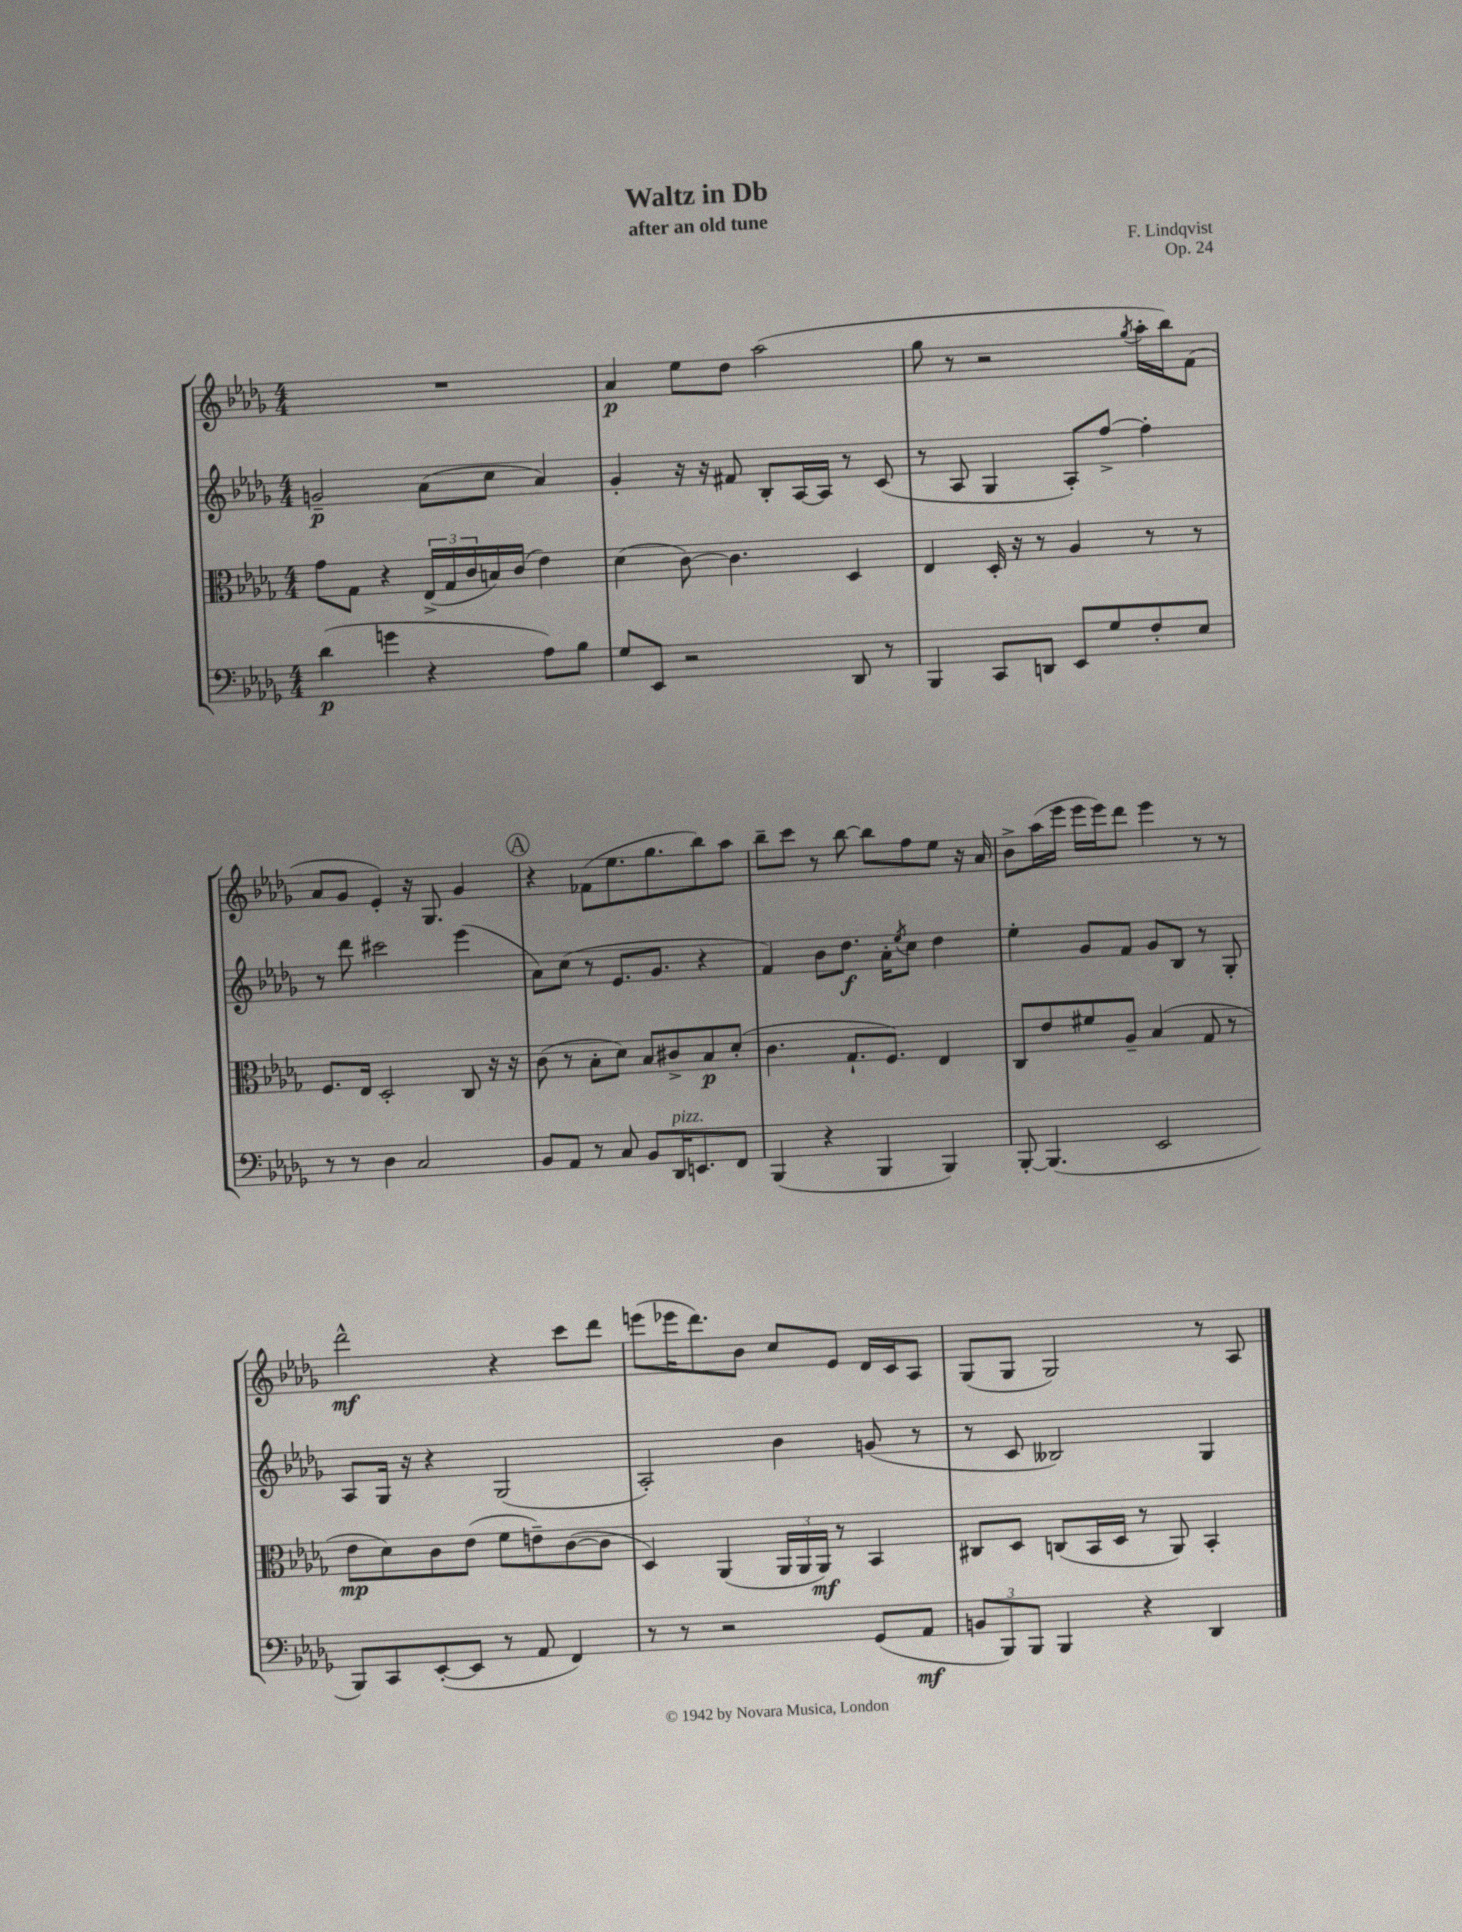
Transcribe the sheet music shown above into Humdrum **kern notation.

**kern	**kern	**kern	**kern
*staff4	*staff3	*staff2	*staff1
*clefF4	*clefC3	*clefG2	*clefG2
*k[b-e-a-d-g-]	*k[b-e-a-d-g-]	*k[b-e-a-d-g-]	*k[b-e-a-d-g-]
*M4/4	*M4/4	*M4/4	*M4/4
(4d-	8g-	2g~	1r
.	8G-	.	.
4g	4r	.	.
4r	(24E-^	(8a-	.
.	24G-	.	.
.	24c	.	.
.	16B)	8cc	.
.	(16c	.	.
8A-)	4e-)	4a-)	.
8B-	.	.	.
=	=	=	=
8G-	(4d-	4g-'	4a-
8EE-	.	.	.
2r	[8c)	16r	8ee-
.	.	16r	.
.	4.c]	8f#	8dd-
.	.	8B-'	(2aa-
.	.	[16A-	.
.	.	16A-]	.
8DD-	4D-	8r	.
8r	.	(8c	.
=	=	=	=
4BBB-	4E-	8r	8gg-
.	.	8A-	8r
8CC	16D-'	4G-	2r
.	16r	.	.
8DD	8r	.	.
8EE-	4A-	8A-')	.
8G-	.	[8ff^	.
.	.	.	8qgg-
8F'	8r	4ff']	16aa-'
.	.	.	16bb-)
8E-	8r	.	(8f
=	=	=	=
8r	8.F	8r	8a-
8r	.	8ddd-	8g-
.	16E-	.	.
4D-	2D-'	2ccc#	4e-')
2C	.	.	16r
.	.	.	8.G-
.	8C	(4eee-	4g-
.	16r	.	.
.	16r	.	.
=	=	=	=
8BB-	(8c	8a-)	4r
8AA-	8r	(8cc	.
8r	8B-'	8r	(8f-
8C	8d-)	8.e-	8.ee-
8BB-	8B-	.	.
.	.	8.g-	8.gg-
16DD-	8c#^	.	.
8.EE	.	.	.
.	8B-	4r	8bb-)
8FF	(8d-'	.	8aa-
=	=	=	=
(4BBB-	4.c	4f)	8bb-~
.	.	.	8ccc
4r	.	8b-	8r
.	8.G-`	8.dd-	[8bb-
4BBB-	.	.	8bb-]
.	8.F)	16a-'	.
.	.	8qee-	.
.	.	8cc	8ff
4BBB-)	4E-	4dd-	8ee-
.	.	.	16r
.	.	.	16a-
=	=	=	=
[8BBB-'	8C	4ee-'	8b-^
(4.BBB-]	8e-	.	(16aa-
.	.	.	16eee-
.	8f#	8g-	16eee-
.	.	.	16eee-)
.	8A-~	8f	8ddd-
2EE-	(4B-	8g-	4eee-
.	.	8B-	.
.	8G-	8r	8r
.	8r	8G-'	8r
=	=	=	=
8BBB-)	8e-	8A-	2ddd-^^
8CC	8d-)	16G-	.
.	.	16r	.
([8EE-'	8c	4r	.
8EE-]	(8e-	.	.
8r	8f	(2G-	4r
8AA-	8e~)	.	.
4FF)	([8c	.	8ccc
.	8c]	.	8ddd-
=	=	=	=
8r	4D-)	2A-')	(8eee
8r	.	.	16eee-
.	.	.	8.ddd-)
2r	(4AA-	.	.
.	.	.	8b-
.	24AA-	4b-	8cc
.	24AA-	.	.
.	24AA-)	.	.
.	8r	.	8e-
(8GG-	4BB-	(8g	16d-
.	.	.	16c
8AA-	.	8r	8A-
=	=	=	=
12BB	8C#	8r	(8G-
12BBB-)	.	.	.
.	8D-	8c	8G-
12BBB-	.	.	.
4BBB-	(8C	2B--)	2G-)
.	16BB-	.	.
.	16D-	.	.
4r	8r	.	.
.	8AA-)	.	.
4DD-	4BB-'	4G-	8r
.	.	.	8A-
==	==	==	==
*-	*-	*-	*-
